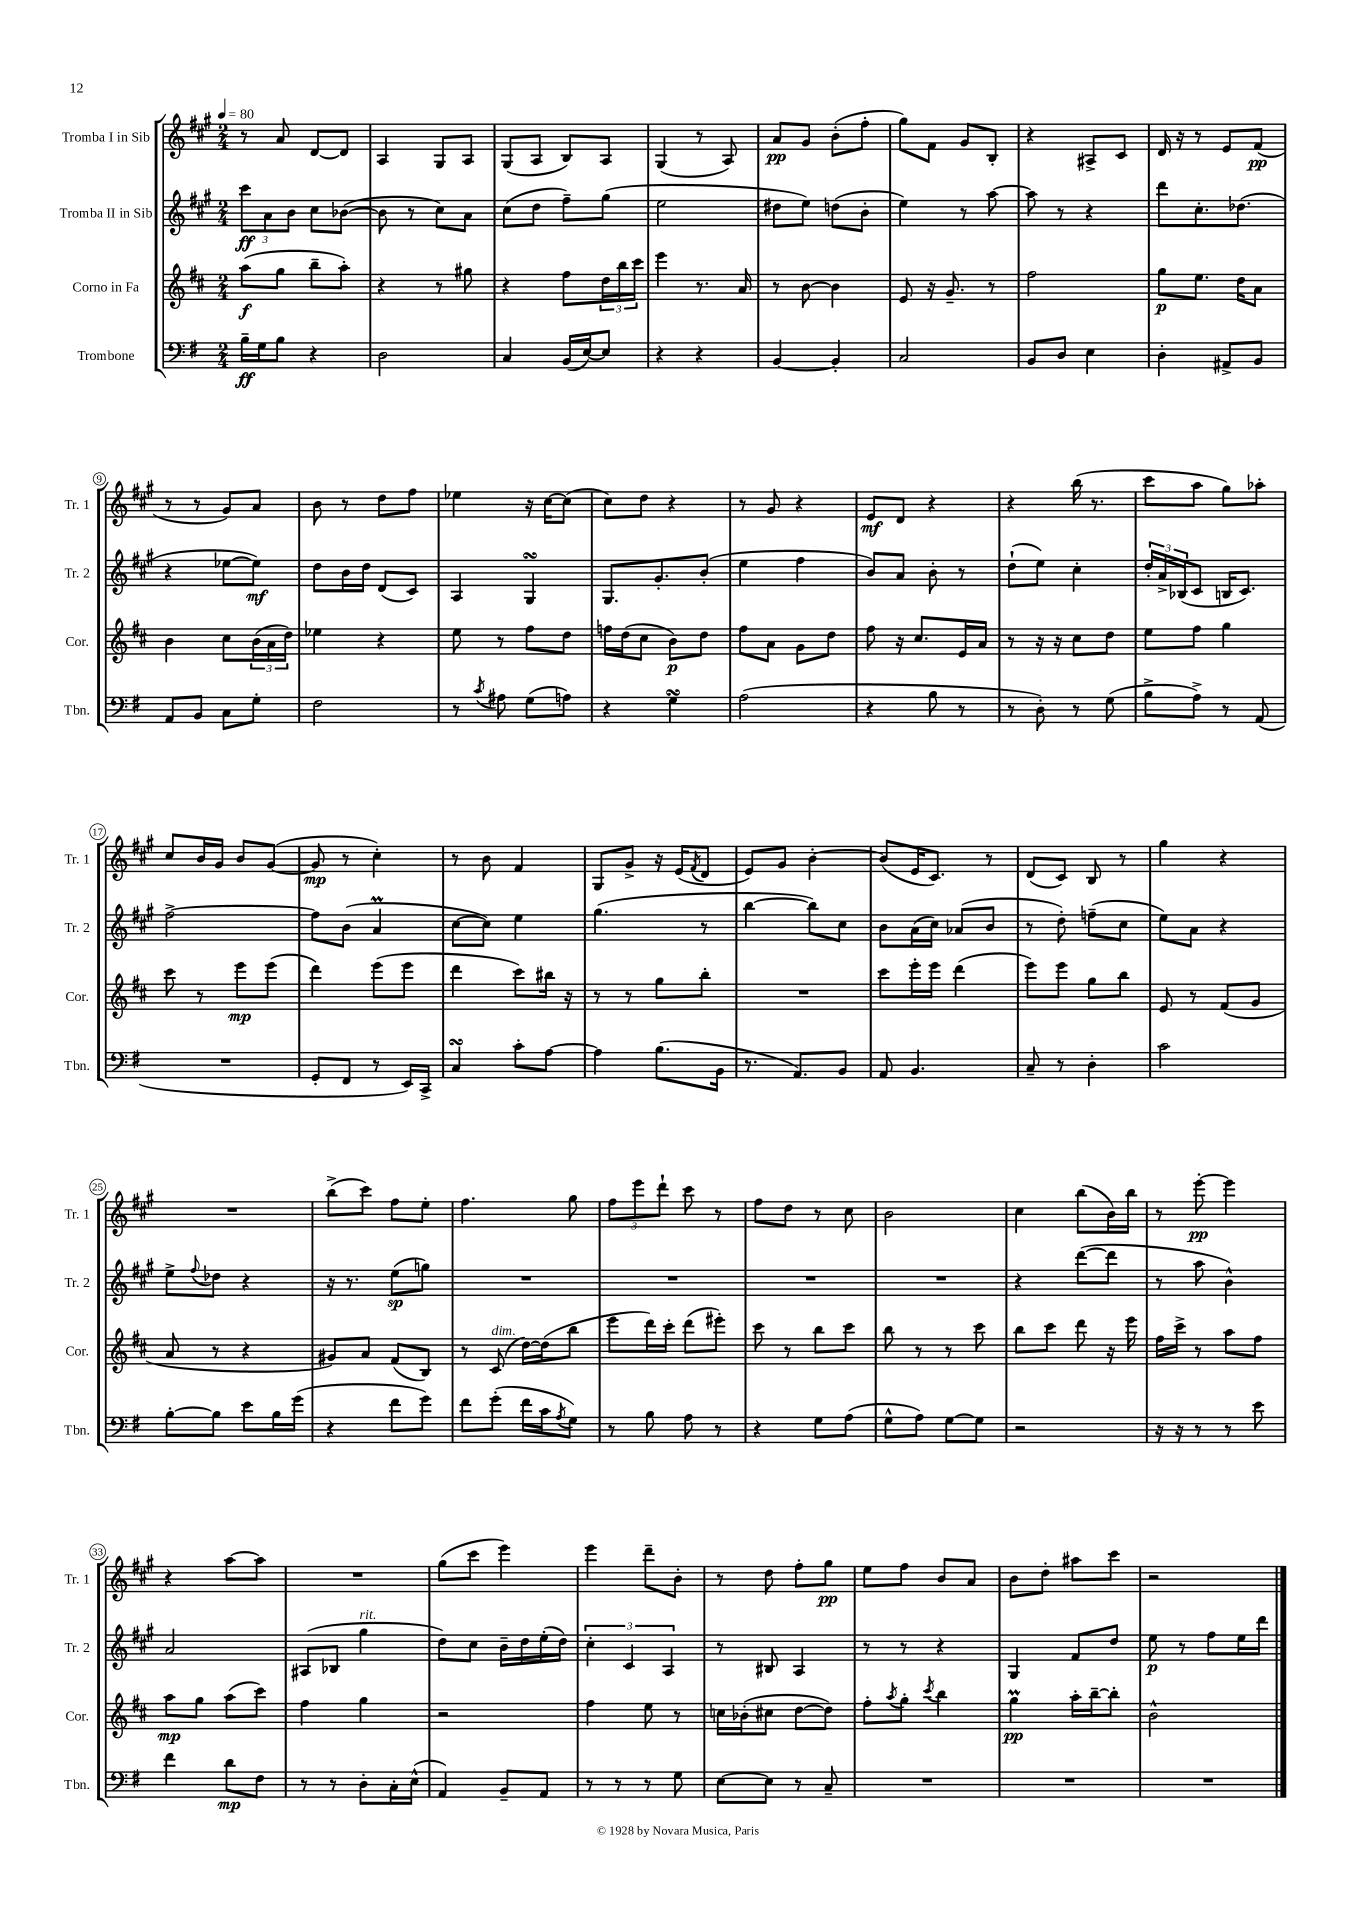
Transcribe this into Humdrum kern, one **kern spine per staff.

**kern	**kern	**kern	**kern
*staff4	*staff3	*staff2	*staff1
*clefF4	*clefG2	*clefG2	*clefG2
*k[f#]	*k[f#c#]	*k[f#c#g#]	*k[f#c#g#]
*M2/4	*M2/4	*M2/4	*M2/4
*MM80	*MM80	*MM80	*MM80
16B~\LL	(8aa\L	12ccc#\L	8r
16G\J	.	.	.
.	.	12a\	.
8B\J	8gg\J	.	8a/
.	.	12b\J	.
4r	8bb~\L	8cc#\L	[8d/L
.	8aa'\J)	([8b-\J	8d/]J
=	=	=	=
2D\	4r	8b-\]	4A/
.	.	8r	.
.	8r	8cc#\L)	8G#/L
.	8gg#\	8a\J	8A/J
=	=	=	=
4C/	4r	(8cc#\L	(8G#/L
.	.	8dd\J	8A/J
(16BB/LL	8ff#\L	8ff#~\L)	8B/L)
[16E/J)	.	.	.
8E/]J	24dd\L	(8gg#\J	8A/J
.	24bb\	.	.
.	24ccc#\JJ	.	.
=	=	=	=
4r	4eee\	2ee\	(4G#/
4r	8.r	.	8r
.	.	.	8A/)
.	16a/	.	.
=	=	=	=
[4BB/	8r	8dd#\L	8a/L
.	[8b\	8ee\J)	8g#/J
4BB'/]	4b\]	(8dd\L	(8b'\L
.	.	8b'\J	8ff#'\J
=	=	=	=
2C/	8e/	4ee\)	8gg#\L)
.	16r	.	8f#\J
.	8.g~/	.	.
.	.	8r	8g#/L
.	8r	[8aa\	8B'/J
=	=	=	=
8BB/L	2ff#\	8aa\]	4r
8D/J	.	8r	.
4E\	.	4r	8A#^/L
.	.	.	8c#/J
=	=	=	=
4D'\	8gg\L	8ddd\L	16d/
.	.	.	16r
.	8.ee\J	8.cc#'\	8r
8AA#^/L	.	.	8e/L
.	16dd\LK	(8.dd-\J	.
8BB/J	8a\J	.	(8f#/J
=	=	=	=
8AA/L	4b\	4r	8r
8BB/J	.	.	8r
8C\L	8cc#\L	[8ee-\L	8g#/L)
8G'\J	(24b\L	8ee-\]J)	8a/J
.	24a\	.	.
.	24dd\JJ)	.	.
=	=	=	=
2F#\	4ee-\	8dd\L	8b\
.	.	16b\L	8r
.	.	16dd\JJ	.
.	4r	(8d/L	8dd\L
.	.	8c#/J)	8ff#\J
=	=	=	=
8r	8ee\	4A/	4ee-\
8qc/	.	.	.
8A#\	8r	.	.
(8G\L	8ff#\L	4G#/	16r
.	.	.	[16cc#\LK
8A\J)	8dd\J	.	(8cc#\]J
=	=	=	=
4r	16ff\LL	8.G#/L	8cc#\L)
.	(16dd\J	.	.
.	8cc#\J	.	8dd\J
.	.	8.g#'/	.
4G\	8b\L)	.	4r
.	8dd\J	(8b'/J	.
=	=	=	=
(2A\	8ff#\L	4ee\	8r
.	8a\J	.	8g#/
.	8g\L	4ff#\	4r
.	8dd\J	.	.
=	=	=	=
4r	8ff#\	8b/L)	8e/L
.	16r	8a/J	8d/J
.	8.cc#/L	.	.
8B\	.	8b'\	4r
8r	16e/L	8r	.
.	16a/JJ	.	.
=	=	=	=
8r	8r	(8dd`\L	4r
8D'\)	16r	8ee\J)	.
.	16r	.	.
8r	8cc#\L	4cc#'\	(16bb\
.	.	.	8.r
(8G\	8dd\J	.	.
=	=	=	=
8B^\L	8ee\L	24dd'/LL	8ccc#\L
.	.	24a^/	.
.	.	(24B-/J	.
8A^\J)	8ff#\J	8c#/J	8aa\J
8r	4gg\	16B/LK	8gg#\L)
.	.	8.c#/J)	.
(8AA/	.	.	8aa-'\J
=	=	=	=
2r	8ccc#\	[2ff#^\	8cc#/L
.	8r	.	16b/L
.	.	.	16g#/JJ
.	8eee\L	.	8b/L
.	(8eee\J	.	([8g#/J
=	=	=	=
8GG'/L	4ddd\)	8ff#\]L	8g#/]
8FF#/J	.	(8b\J	8r
8r	(8eee\L	4a/	4cc#'\)
16EE/LL)	8eee\J	.	.
16CC^/JJ	.	.	.
=	=	=	=
4C/	4ddd\	[8cc#\L	8r
.	.	8cc#\]J)	8b\
8c'\L	8ccc#\L)	4ee\	4f#/
[8A\J	16bb#\Jk	.	.
.	16r	.	.
=	=	=	=
4A\]	8r	(4.gg#\	8G#/L
.	8r	.	8g#^/J
(8.B\L	8gg\L	.	16r
.	.	.	(16e/LK
.	.	.	8qf#/
.	8bb'\J	8r	8d/J
16BB\Jk	.	.	.
=	=	=	=
8.r	2r	[4bb\	8e/L)
.	.	.	8g#/J
8.AA/L)	.	.	.
.	.	8bb\]L)	[4b'\
8BB/J	.	8cc#\J	.
=	=	=	=
8AA/	8ccc#\L	8b\L	(8b/]L
4.BB/	16eee'\L	(16a\L	16e/K
.	16eee\JJ	16cc#\JJ)	8.c#/J)
.	(4ddd\	(8a-/L	.
.	.	8b/J	8r
=	=	=	=
8C~/	8eee\L)	8r	(8d/L
8r	8eee\J	8dd'\)	8c#/J)
4D'\	8gg\L	(8ff~\L	8B/
.	8bb\J	8cc#\J	8r
=	=	=	=
2c\	8e/	8ee\L)	4gg#\
.	8r	8a\J	.
.	(8f#/L	4r	4r
.	8g/J	.	.
=	=	=	=
[8B'\L	8a/	8ee^\L	2r
.	.	8qqff#/	.
8B\]J	8r	8dd-\J	.
8e\L	4r	4r	.
16B\L	.	.	.
(16g\JJ	.	.	.
=	=	=	=
4r	8g#/L)	16r	(8bb^\L
.	.	8.r	.
.	8a/J	.	8ccc#\J)
8f#\L	(8f#/L	(8ee\L	8ff#\L
8g\J)	8B/J)	8gg\J)	8ee'\J
=	=	=	=
8f#\L	8r	2r	4.ff#\
(8g'\J	(8c#/	.	.
16f#\LL	[16dd\LL)	.	.
16c\J	(16dd\]J	.	.
8qA/	.	.	.
8G\J)	8bb\J	.	8gg#\
=	=	=	=
8r	8eee\L	2r	12ff#\L
.	.	.	12eee\
8B\	16ddd\L)	.	.
.	.	.	12ddd`\J
.	16ccc#'\JJ	.	.
8A\	(8ddd\L	.	8ccc#\
8r	8eee#'\J)	.	8r
=	=	=	=
4r	8ccc#\	2r	8ff#\L
.	8r	.	8dd\J
8G\L	8bb\L	.	8r
(8A\J	8ccc#\J	.	8cc#\
=	=	=	=
8G^^\L	8bb\	2r	2b\
8A\J)	8r	.	.
[8G\L	8r	.	.
8G\]J	8ccc#\	.	.
=	=	=	=
2r	8bb\L	4r	4cc#\
.	8ccc#\J	.	.
.	8ddd\	([8ddd\L	(8bb\L
.	16r	8ddd\]J	16b\L)
.	16eee\	.	16bb\JJ
=	=	=	=
16r	16ff#\LL	8r	8r
16r	16ccc#^\JJ	.	.
8r	8r	8aa\	[8eee'\
8r	8aa\L	4b^^\)	4eee\]
8e\	8ff#\J	.	.
=	=	=	=
4f#\	8aa\L	2a/	4r
.	8gg\J	.	.
8d\L	(8aa\L	.	[8aa\L
8F#\J	8ccc#\J)	.	8aa\]J
=	=	=	=
8r	4ff#\	(8A#/L	2r
8r	.	8B-/J	.
8D'\L	4gg\	4gg#\	.
16C'\L	.	.	.
(16E^^\JJ	.	.	.
=	=	=	=
4AA/)	2r	8dd\L)	(8gg#\L
.	.	8cc#\J	8ccc#\J
8BB~/L	.	16b~\LL	4eee\)
.	.	16dd\	.
8AA/J	.	(16ee'\	.
.	.	16dd\JJ)	.
=	=	=	=
8r	4ff#\	6cc#'\	4eee\
8r	.	.	.
.	.	6c#/	.
8r	8ee\	.	8ddd~\L
.	.	6A/	.
8G\	8r	.	8b'\J
=	=	=	=
[8E\L	16cc\LL	8r	8r
.	(16b-'\J	.	.
8E\]J	8cc#\J	8B#/	8dd\
8r	[8dd\L	4A/	8ff#'\L
8C~/	8dd\]J)	.	8gg#\J
=	=	=	=
2r	8ff#'\L	8r	8ee\L
.	8qaa/	.	.
.	8gg'\J	8r	8ff#\J
.	8qccc#/	.	.
.	4bb\	4r	8b/L
.	.	.	8a/J
=	=	=	=
2r	4gg\	4G#/	8b\L
.	.	.	8dd'\J
.	16aa'\LL	8f#/L	8aa#\L
.	[16bb~\J	.	.
.	8bb'\]J	8dd/J	8ccc#\J
=	=	=	=
2r	2b^^\	8ee\	2r
.	.	8r	.
.	.	8ff#\L	.
.	.	16ee\L	.
.	.	16ddd\JJ	.
==	==	==	==
*-	*-	*-	*-
